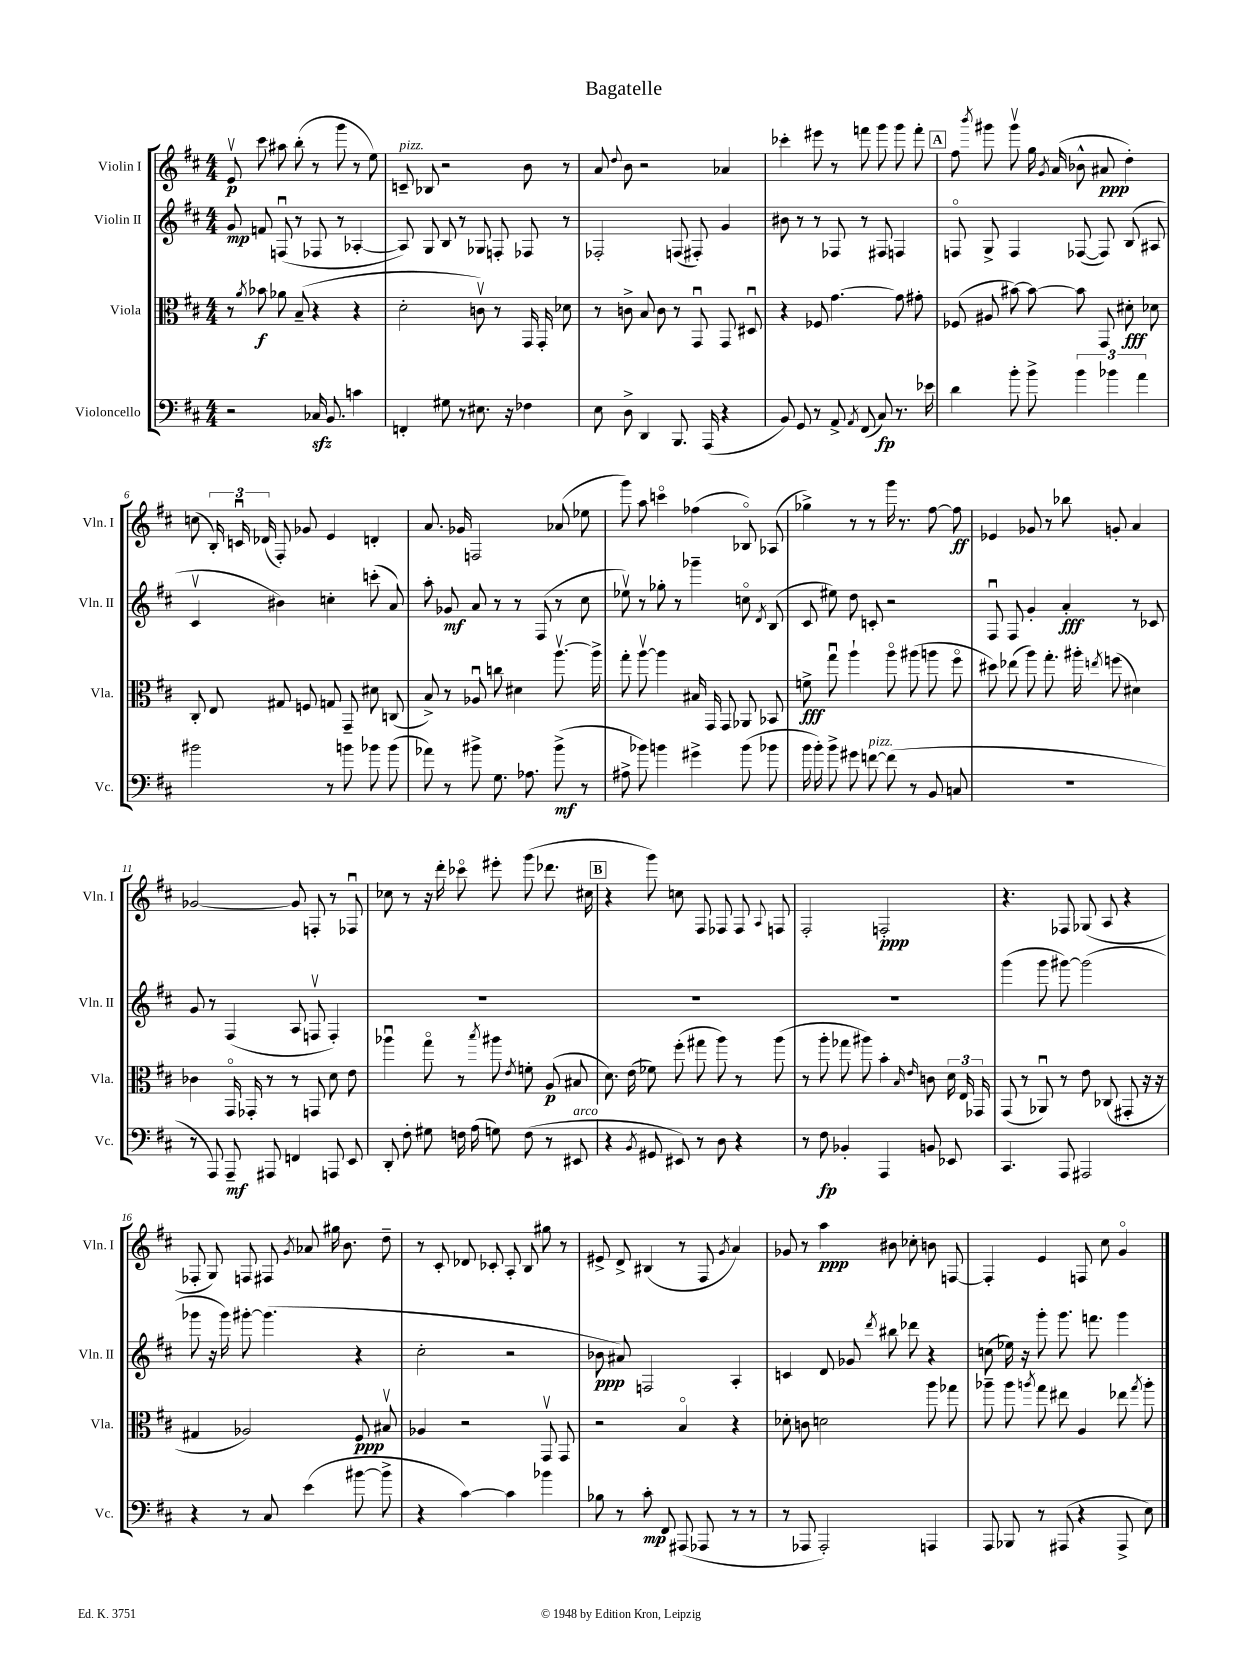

**kern	**kern	**kern	**kern
*staff4	*staff3	*staff2	*staff1
*clefF4	*clefC3	*clefG2	*clefG2
*k[f#c#]	*k[f#c#]	*k[f#c#]	*k[f#c#]
*M4/4	*M4/4	*M4/4	*M4/4
2r	8r	8g	8ev
.	8qa	.	.
.	8b-	8f	8ccc#
.	8a-	(8Fu	8aa#
.	(8B~	8r	(8bb'
16C-	4r	8F-	8r
8.BB	.	.	.
.	.	8r	8ggg
4c	4r	[4A-'	8r
.	.	.	8ee)
=	=	=	=
4FF'	2d'	8A-])	8c~
.	.	8G	8B-
8G#	.	8B	2r
8r	.	8r	.
8.E#	8cv)	8G-	.
.	8r	8F'	.
16r	.	.	.
4F-	16GG	8F-	8b
.	16GG'	.	.
.	8d-	8r	8r
=	=	=	=
8E	8r	2F-'	8a
.	.	.	8qqdd
8D^	8c^	.	8b
4DD	8B	.	2r
.	8c	.	.
8.BBB	8r	(8F	.
.	8GGu	8F#')	.
(16AAA	.	.	.
4r	8GG	4g	4a-
.	8D#u	.	.
=	=	=	=
8BB)	4r	8b#	4ccc-'
8GG	.	8r	.
8r	8F-	8r	8eee#
8AA^	[4.g	8F-	8r
8qAA	.	.	.
(8FF#	.	8r	8fff
8C#)	.	8F#	8ggg
8.r	8g]	4F	8ggg
.	8g#'	.	8fff'
16e-	.	.	.
=	=	=	=
4d	(8F-	8Fo	8ff#
.	.	.	8qbbb
.	8A#	8G^	8ggg#
8b'	[8b#)	4F	8ggg#v
8b^	8b#_	.	16gg
.	.	.	8qg
.	.	.	(16a
6b	8b#]	([8F-	8b-^^
.	8GG	8F-])	8a#
6b-	.	.	.
.	8d#'	(8B	4dd')
6a	.	.	.
.	8d-	8A#	.
=	=	=	=
2b#	8C#'	4c#v	(8cc
.	8E	.	24B')
.	.	.	24cu
.	.	.	(24d-
.	8G#	4b#)	8F#')
.	8F	.	8g-
8r	8G	4cc'	4e
8b	8GG~	.	.
8b-	8d#	(8ccc'	4d'
(8b-	(8C	8a)	.
=	=	=	=
8a-)	8B^)	8aa'	8.a
8r	8r	8g-	.
.	.	.	16g-
8b#^	8A-u	8a	2F
8.G	8cc	8r	.
.	4d#	8r	.
8.A-	.	.	.
.	.	(8F#	.
(8b#^	[8.aav	8r	(8a-
8r	.	8cc#	8ee-
.	16aa^]	.	.
=	=	=	=
8A#^	8gg'	8ee-v)	8ggg)
8b-)	[8aav	8r	8aa
4b	4aa]	8gg-'	4ccco
.	.	8r	.
4g#^	16B#	4ggg-~	(4ff-
.	16GG	.	.
.	8GG	.	.
(8b	8AA-	8cco	8B-o)
.	.	8qd	.
8b-	8BB-	(8B	(8A-
=	=	=	=
16b	8f^	8c#	4gg-^)
16b')	.	.	.
8b^	8ggu	8ee#)	.
8g#	4aa`	8dd	8r
[8f	.	8c'	8r
(8f]	8aao	2r	16ggg
.	.	.	8.r
8r	(8aa#	.	.
8BB	8aa	.	[8ff#
8C	8ff#o	.	8ff#]
=	=	=	=
1r	8dd#)	8F#u	4e-
.	(8ee-	8F#	.
.	8aa)	4g'	8g-
.	8.gg'	.	8r
.	.	4a'	8bb-
.	16aa#'	.	.
.	8qee	.	.
.	(8ff	.	8g'
.	4d#)	8r	4a
.	.	8c-	.
=	=	=	=
8r	4c-	8g	[2g-
8AAA)	.	8r	.
8AAA~	16GGo	(4F#	.
.	16GG-'	.	.
8AAA#	8r	.	.
4FF	8r	8A	8g-]
.	8GG	8Fv	8F'
8AAA	8d	4F')	8r
8EE	8e	.	8F-u
=	=	=	=
8DD'	4aa-u	1r	8cc-
8F#'	.	.	8r
8G#	8ggo	.	16r
.	.	.	16ddd'
16F	8r	.	8ccc-o
(16A	.	.	.
.	8qbb	.	.
8G)	8aa#	.	8eee#'
.	8qe	.	.
(8F	8f'	.	(8ggg
8r	(8A	.	8.ddd-
8EE#	8B#	.	.
.	.	.	16cc#
=	=	=	=
4r	8.d)	1r	4r
.	(16e	.	.
8qBB	.	.	.
8GG#	8f-)	.	8ggg)
8EE#)	(8ff#'	.	8cc
8r	8gg#	.	8F#
8D	8aa)	.	8F-
4r	8r	.	8F-
.	.	.	8qqA
.	(8aa	.	8F
=	=	=	=
8r	8r	1r	2F#'
8F#	8aa'	.	.
4BB-'	8gg-	.	.
.	8aa#)	.	.
4AAA	4b'	.	2F'
.	16qqB	.	.
.	16qqe	.	.
8BB	8c	.	.
8EE-	24d	.	.
.	24E	.	.
.	24GG-	.	.
=	=	=	=
4.CC#	(8GG	(4ggg	4.r
.	8r	.	.
.	8AA-u)	8ggg	.
8AAA	8r	[8ggg#)	8F-
2AAA#	8e	(2ggg#]	(8G-
.	(8C-	.	8A
.	8GG#'	.	4r
.	16r	.	.
.	16r	.	.
=	=	=	=
4r	4G#	8ggg-	8F-'
.	.	16r	8G)
.	.	16ggg-)	.
8r	2A-)	[8ggg#'	8F
8C#	.	(4.ggg#]	8F#
.	.	.	8qg
(4e	.	.	8a-
.	.	.	16gg#
.	.	.	8.b
[8b#	8F#	4r	.
8b#^]	8B#v	.	8dd~
=	=	=	=
4r	4A-	2cc#'	8r
.	.	.	8c#'
[4c#)	2r	.	8d-
.	.	.	8c-'
4c#]	.	2r	8A'
.	.	.	8B
4b-	8GGv	.	8gg#
.	8GG	.	8r
=	=	=	=
8B-	2r	8b-	8e#^
8r	.	8a#)	8d^
8c#'	.	2F	(4B#
8FF#	.	.	.
(8AAA#	4Bo	.	8r
8AAA-	.	.	8F#
.	.	.	8qg
8r	4r	4A'	4a)
8r	.	.	.
=	=	=	=
8r	8d-'	4c	8g-
8AAA-	8c	.	8r
2AAA-')	2d	8d	4aa
.	.	8g-	.
.	.	8qddd	.
.	.	8bb#	8b#
.	.	8ddd-	8cc-'
4AAA	8aa	4r	8b
.	8gg-	.	[8F
=	=	=	=
8AAA	8aa-~	(8cc	4F']
8BBB-	8aa-	16ee-)	.
.	.	16r	.
.	8qaa	.	.
8r	8gg	8ggg'	4e
(8AAA#	8ee#	8.ggg	.
4r	4A	.	8F
.	.	8.fff	.
.	.	.	8cc#
8AAA#^	8ee-	4ggg	4go
.	8qgg	.	.
8E)	8aa'	.	.
==	==	==	==
*-	*-	*-	*-
